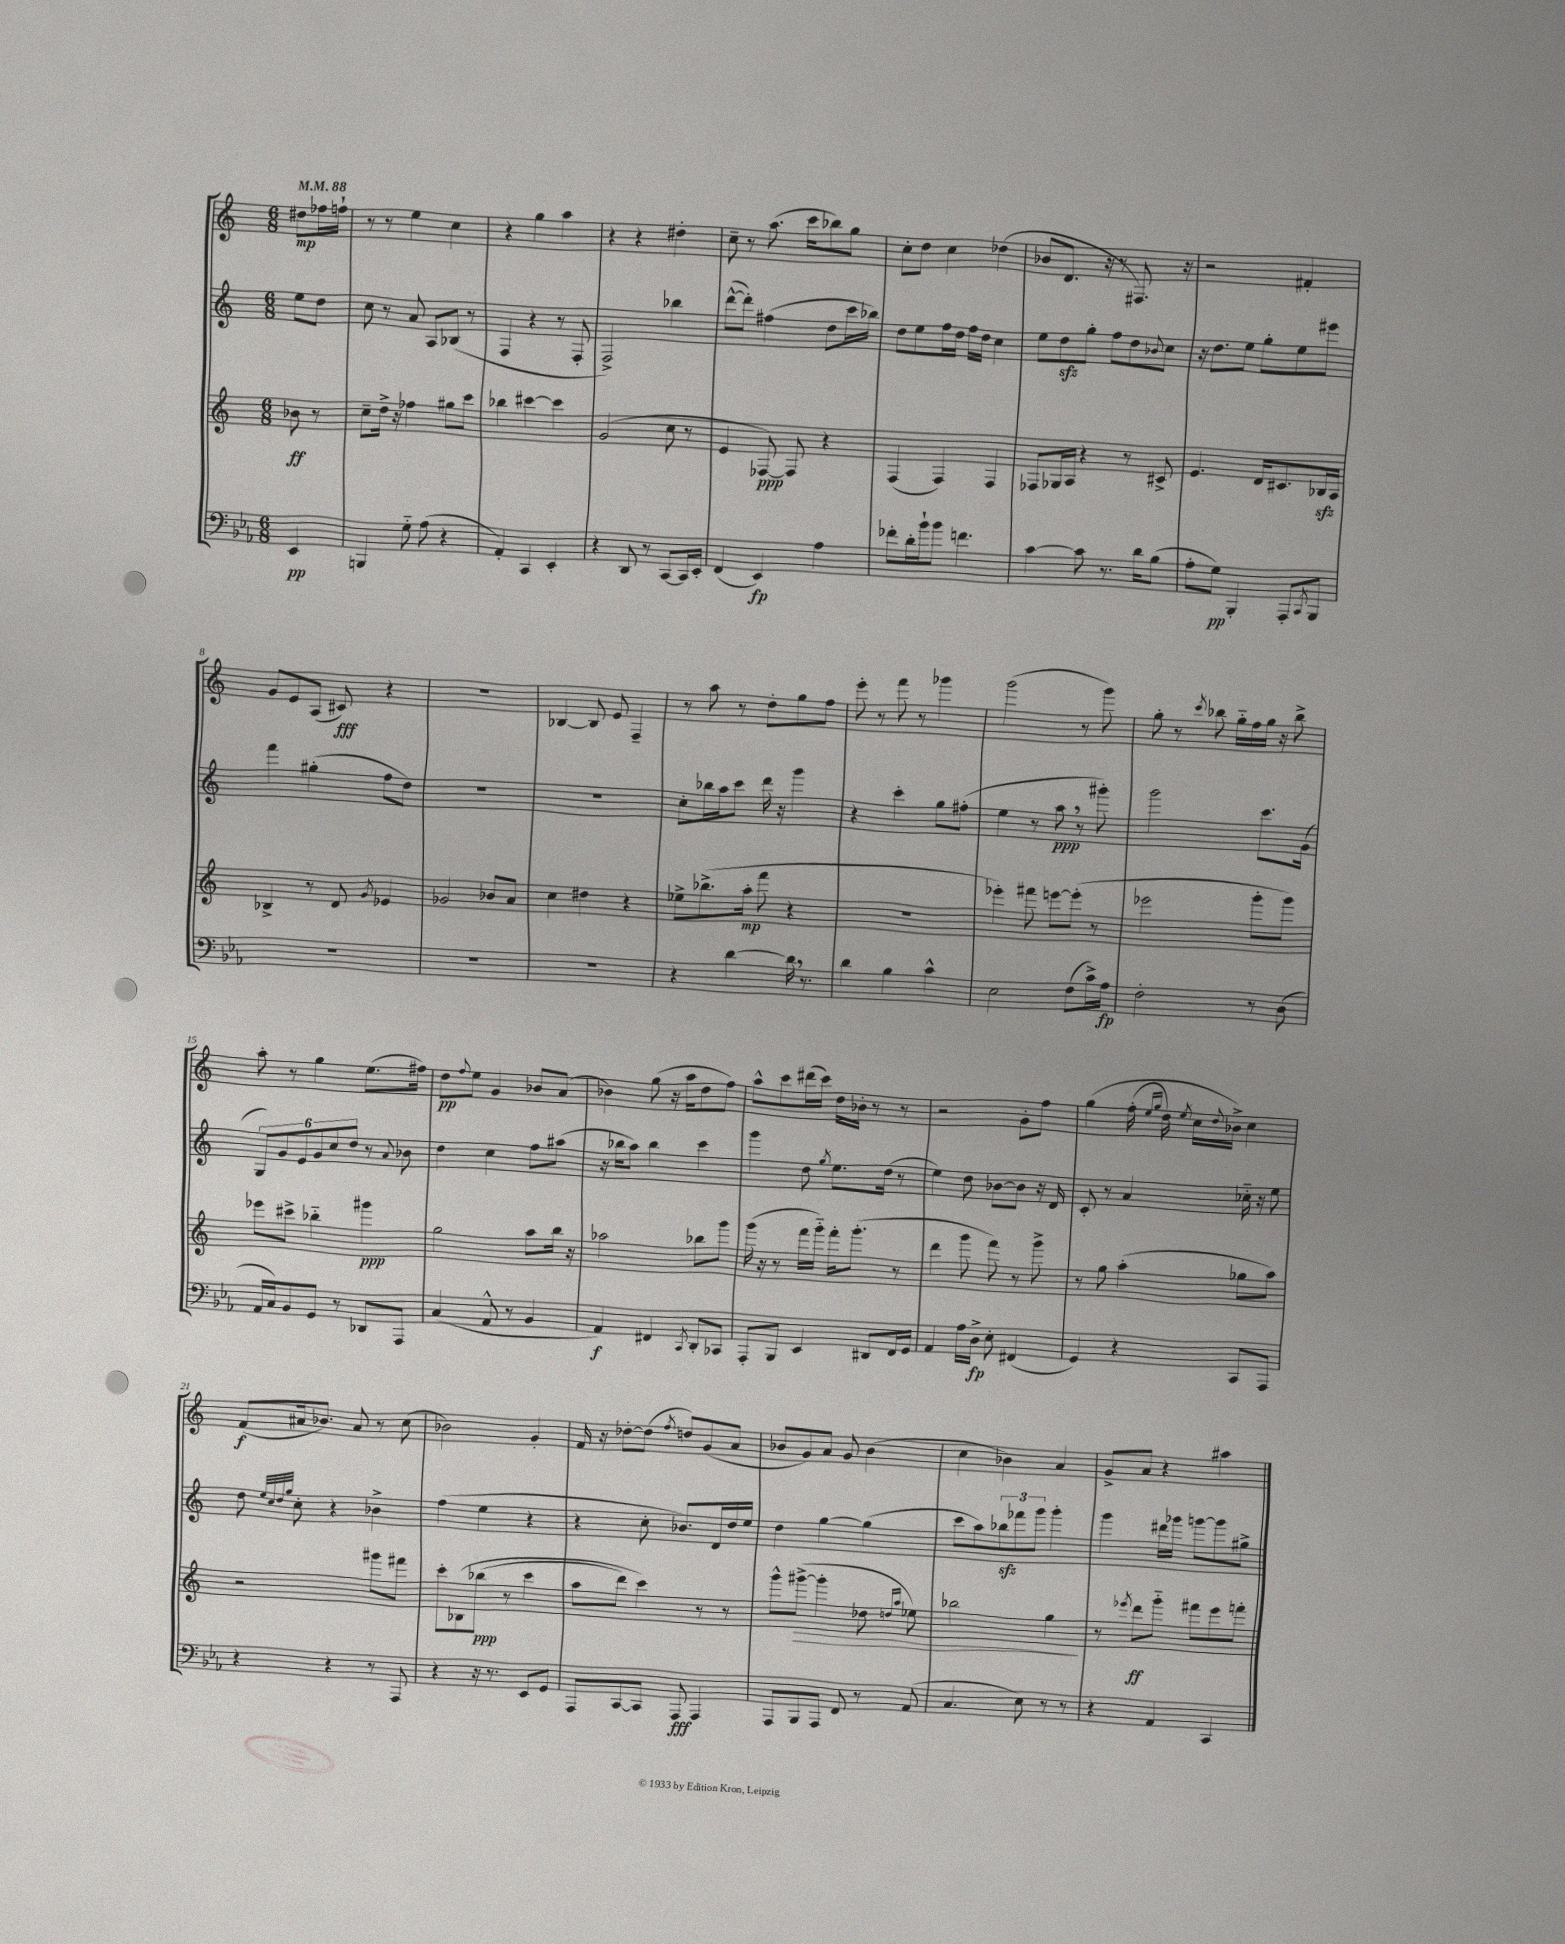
<<
\new StaffGroup <<
\new Staff = "s0" {
    \clef treble \key c \major \numericTimeSignature \time 6/8 \partial 4 \tempo 4 = 88
    dis''8\mp fes''16 f''16-! |
    r8 r8 e''4 c''4 |
    r4 g''4 a''4 |
    r4 r4 dis''4-. |
    c''8-- r8 a''8.( c'''16 bes''8) g''8 |
    c''8-. d''8 c''4 des''4( |
    bes'8 d'8. r16 r8 fis8.) r16 |
    r2 fis'4-. |
    g'8 e'8 a8( cis'8\fff) r4 |
    R2. |
    bes4~ bes8 e'8 f4-- |
    r8 a''8 r8 d''8-. g''8 f''8 |
    e'''8-. r8 f'''8 r8 ges'''4 |
    g'''2( r8 g'''8) |
    g''8-. r8 \acciaccatura { c'''8 } bes''8 g''16-_ f''16 g''16 r16 bes''8-> |
    a''8-. r8 g''4 e''8.( fis''16) |
    d''8\pp \appoggiatura { f''8 } e''8 g'4 bes'8 a'8( |
    bes'4) g''8( r16 a''16 d''8 f''8) |
    a''8-^ c'''8 dis'''16( c'''16) d''16 bes'16-. r8 r8 |
    r2 g'8-. f''8 |
    g''4\( f''16-.( \grace { e''16 g''16 } d''16) \acciaccatura { e''8 } c''16 \appoggiatura { d''8 } bes'16->\) c''4 |
    f'8\f( ais'16 bes'8.) ais'8 r8 c''8( |
    bes'2) g'4-. |
    f'16 r16 des''8~-. des''8( \acciaccatura { f''8 } d''8) g'8( a'8 |
    bes'8 g'8) a'8 g'8 bes'4( |
    c''4 bes'4) a'4 |
    g'8-> a'8 r4 ais''4 \bar "|." |
}
\new Staff = "s1" {
    \clef treble \key c \major \numericTimeSignature \time 6/8 \partial 4
    e''8 d''8 |
    c''8 r8 a'8 a8 bes8( r8 |
    f4 r4 r8 f8-. |
    f2->) bes''4 |
    d'''8~-^( d'''8-.) fis''4( d''8 c'''16 bes''16) |
    d''8 e''8 f''16 d''16 f''16 d''16 c''4 |
    e''8 d''8\sfz g''8-. f''8 d''8 \appoggiatura { bes'8 } c''8 |
    r16 d''8. e''8 g''8-. e''8 eis'''8 |
    f'''4 gis''4-.( f''8 d''8) |
    R2. |
    R2. |
    c''8-. bes''16 a''16 c'''8 d'''16 r16 g'''4 |
    r4 c'''4-. g''8 fis''8-.( |
    e''4 r8 a''8\ppp \breathe r8 gis'''8-.) |
    g'''2 c'''8. g'16( |
    \tuplet 6/4 { g8) g'8 e'8 g'8 c''8 d''8 } r8 \appoggiatura { a'8 } bes'8 |
    d''4 c''4 f''8 ais''8( |
    r16 bes''16 a''8) bes''4 c'''4 |
    g'''4 d''8 \acciaccatura { g''8 } e''8. d''16( r8 |
    e''4) d''8 bes'8~ bes'8 r16 d'16 |
    c'8-. r8 a'4 ces''16-_ r16 e''8 |
    d''8 \grace { e''32 c''32 d''32 g''32 } c''8-. r4 bes'4-> |
    f''4( e''4 r4 |
    r4 c''8-. bes'8.) d'16 d''16 e''16 |
    d''4 g''4~ g''4( |
    c'''8 a''8) \tuplet 3/2 { bes''8\sfz fes'''8 g'''8 } g'''4-. |
    g'''4 dis'''16 ges'''16 g'''8~ g'''8 gis''8-> \bar "|." |
}
\new Staff = "s2" {
    \clef treble \key c \major \numericTimeSignature \time 6/8 \partial 4
    bes'8\ff r8 |
    c''8-- d''16-> r16 fes''4 gis''8 c'''8 |
    bes''4 cis'''4~ cis'''4 |
    g'2( c''8 r8 |
    e'4 fes8~\ppp) fes8 r4 |
    f4( f4) f4 |
    fes8 ges16 a16 r4 r8 cis'8-> |
    e'4. d'16 cis'8. bes16\sfz a16 |
    bes4-> r8 d'8 \acciaccatura { g'8 } ees'4 |
    ges'2 bes'8 a'8 |
    c''4 dis''4 r4 |
    ees''8-> bes''8.->( a''16-.\mp f'''8 r4 |
    R2. |
    ees'''4-.) fis'''8 e'''8~ e'''8-.( r8 |
    ees'''2 g'''8-. g'''8) |
    ees'''8 cis'''8-> bes''4-_ gis'''4\ppp |
    g''2 a''8 b''16 r16 |
    aes''2 bes''8 g'''8 |
    g'''16( r16 r8 f'''16 g'''16-_) f'''16-. g'''8.-.( r8 |
    d'''4 g'''8 f'''8) r8 g'''8-> |
    r8 g''8 a''4-.( ges''8 a''8) |
    r2 gis'''8 fis'''8 |
    c'''8-. bes8\( bes''8\ppp( r8 c'''4 |
    a''8 d'''8) c'''4\) r8 r8 |
    g'''8-^ gis'''8~->\>( gis'''4-. des''8 \grace { d''16 a''16 } ees''8) |
    bes''2 g''4\! |
    r8 \acciaccatura { ees'''8 } d'''8\ff g'''8-_ fis'''8 ees'''8 f'''8-. \bar "|." |
}
\new Staff = "s3" {
    \clef bass \key ees \major \numericTimeSignature \time 6/8 \partial 4
    ees,4\pp |
    b,,4 g8-_ aes8( r4 |
    aes,4-.) c,4 ees,4-. |
    r4 d,8 r8 c,8~ c,16 ees,16-. |
    f,4( ees,4\fp) aes4 |
    fes'8-. d'16-. bes'16-! bes'8 f'4. |
    c'4~ c'8 r8. d'16 bes8( |
    aes8-. g8\pp) bes,,4-. aes,,8-. \acciaccatura { c,8 } bes,,8 |
    R2. |
    R2. |
    R2. |
    r4 d'4~ d'16 \breathe r8. |
    d'4 bes4 c'4-^ |
    ees2 f8( c'16->) aes16\fp |
    f2-. r8 d8( |
    aes,16 c16) bes,8 g,8 r8 des,8 aes,,8 |
    c4( aes,8-^ r8 bes,4 |
    aes,4\f) fis,4 \acciaccatura { c,8 } d,8-. ces,8 |
    aes,,8-. bes,,8 ees,4 dis,8 f,16 g,16 |
    aes,4 aes16 d16->\fp ees8-. fis,4( |
    g,4) r4 c,8 aes,,8 |
    r4 r4 r8 aes,,8 |
    r4 r16 r8. ees,8 g,8 |
    aes,,8 c,8~ c,8 aes,,8\fff aes,,4 |
    aes,,8 bes,,8 aes,,8 f,8 r8 aes,8( |
    c4. ees8) r8 r8 |
    r4 aes,4 c,4 \bar "|." |
}
>>
>>
